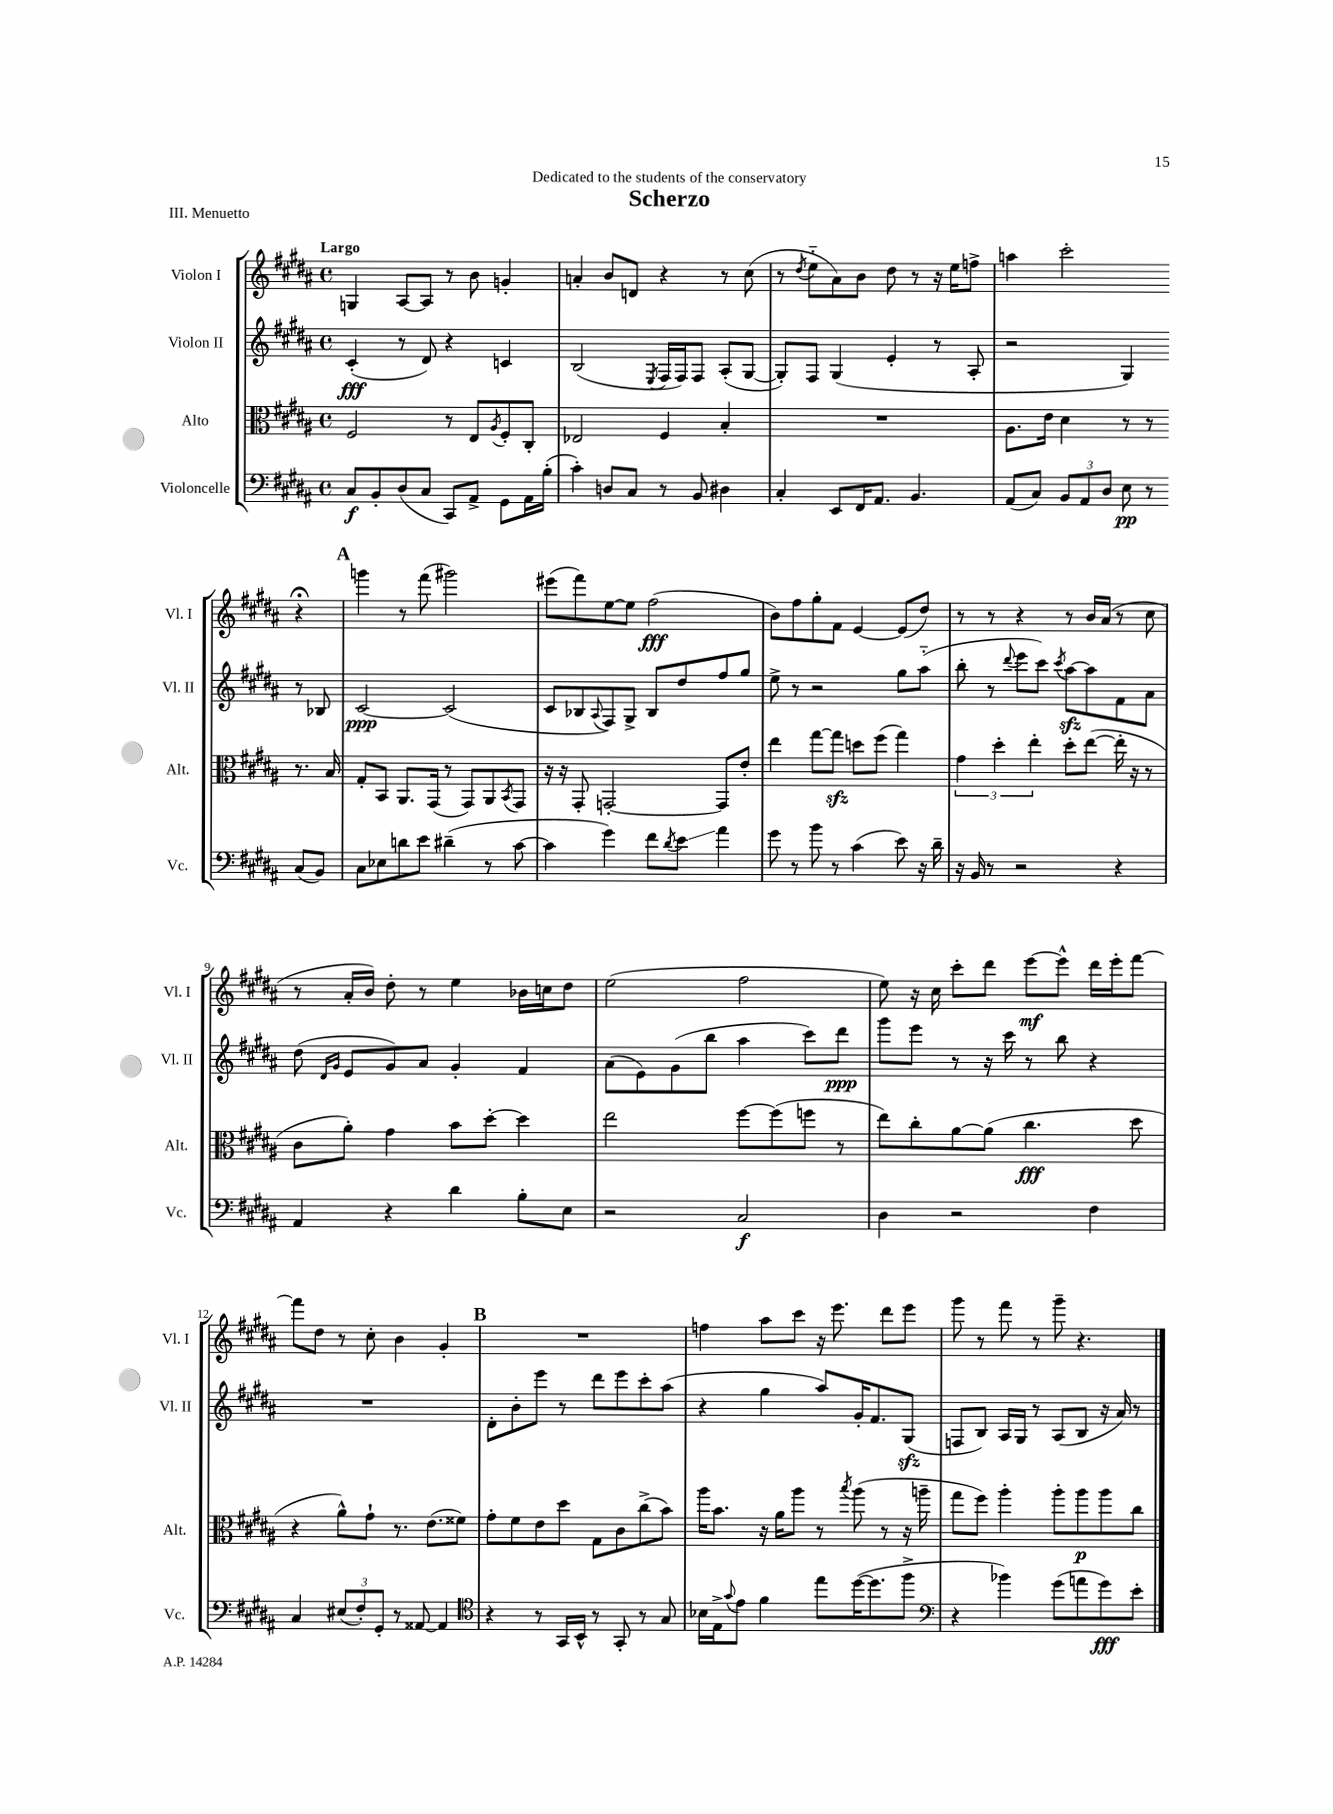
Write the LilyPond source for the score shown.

\header { title = "Scherzo" dedication = "Dedicated to the students of the conservatory" piece = "III. Menuetto" }
<<
\new StaffGroup <<
\new Staff = "s0" \with { instrumentName = "Violon I" shortInstrumentName = "Vl. I" } {
    \clef treble \key b \major \defaultTimeSignature \time 4/4 \tempo "Largo"
    g4 ais8~ ais8 r8 b'8 g'4-. |
    a'4-. b'8 d'8 r4 r8 cis''8( |
    r8 \acciaccatura { dis''8 } e''8-_ ais'8) b'8 dis''8 r8 r16 e''16 f''8-> |
    a''4 cis'''2-. r4\fermata |
    \mark \markup { \bold "A" } g'''4 r8 fis'''8( gis'''2) |
    eis'''8( fis'''8) e''8~ e''8 fis''2\fff( |
    b'8) fis''8 gis''8-. fis'8 e'4~ e'8( dis''8) |
    r8 r8 r4 r8 b'16 ais'16( r8 cis''8 |
    r8 ais'16-. b'16) dis''8-. r8 e''4 bes'16 c''16 dis''8 |
    e''2( fis''2 |
    e''8) r16 cis''16 cis'''8-. dis'''8 e'''8~\mf e'''8-^ dis'''16 e'''16-. fis'''8~ |
    fis'''8 dis''8 r8 cis''8-. b'4 gis'4-. |
    \mark \markup { \bold "B" } R1 |
    f''4 ais''8 cis'''8 r16 e'''8. dis'''8 e'''8 |
    gis'''8 r8 fis'''8 r8 gis'''8-- r4. \bar "|." |
}
\new Staff = "s1" \with { instrumentName = "Violon II" shortInstrumentName = "Vl. II" } {
    \clef treble \key b \major \defaultTimeSignature \time 4/4
    cis'4-.\fff( r8 dis'8) r4 c'4 |
    b2( \acciaccatura { e8 } fis16 fis16) fis8 ais8-.( gis8~ |
    gis8-.) fis8 gis4( e'4-. r8 ais8-. |
    r2 gis4) r8 bes8 |
    \mark \markup { \bold "A" } cis'2~\ppp cis'2( |
    cis'8 bes8 \appoggiatura { ais8 } fis8) gis8-> bes8 dis''8 fis''8 gis''8 |
    e''8-> r8 r2 gis''8 ais''8-_( |
    b''8-. r8 \appoggiatura { dis'''8 } e'''8 cis'''8) \acciaccatura { cis'''8 } ais''8~\sfz ais''8 fis'8 ais'8 |
    dis''8( \grace { dis'16 gis'16 } e'8 gis'8) ais'8 gis'4-. fis'4 |
    ais'8( e'8) gis'8( b''8 ais''4 cis'''8) dis'''8\ppp |
    gis'''8 e'''8 r8 r16 cis'''16 r8 b''8 r4 |
    R1 |
    \mark \markup { \bold "B" } dis'8-. b'8-. e'''8 r8 dis'''8 e'''8 cis'''8-. ais''8( |
    r4 gis''4 ais''8) gis'16-. fis'8. gis8\sfz( |
    f8 b8) ais16 gis16 r8 ais8( b8 r16 ais'16) r8 \bar "|." |
}
\new Staff = "s2" \with { instrumentName = "Alto" shortInstrumentName = "Alt." } {
    \clef alto \key b \major \defaultTimeSignature \time 4/4
    fis2 r8 e8 \acciaccatura { ais8 } fis8-. cis8-. |
    ees2 fis4 b4-. |
    R1 |
    ais8. e'16 dis'4 r8 r8 r8. b16 |
    \mark \markup { \bold "A" } gis8-. b,8 ais,8. gis,16( r8 gis,8) ais,8 \acciaccatura { b,8 } gis,8 |
    r16 r16 gis,8-. g,2~-. g,8 e'8-. |
    e''4 gis''8~ gis''8\sfz d''8 fis''8( gis''4) |
    \tuplet 3/2 { gis'4 dis''4-. e''4-. } dis''8-. e''8~( e''16-. r16 r8 |
    cis'8 ais'8-.) gis'4 b'8 dis''8~-. dis''4 |
    e''2 fis''8~ fis''8( f''8 r8 |
    e''8) cis''8-. ais'8~ ais'8( cis''4.\fff dis''8 |
    r4 ais'8-^) gis'8-! r8. e'8.( fisis'8) |
    \mark \markup { \bold "B" } gis'8-. fis'8 e'8 dis''8 gis8 cis'8 cis''8->( b'8) |
    ais''16 b'8. r16 ais'16 ais''8 r8 \acciaccatura { b''8 } ais''8( r8 r16 a''16-- |
    gis''8 fis''8) ais''4-. ais''8-. ais''8\p ais''8 cis''8 \bar "|." |
}
\new Staff = "s3" \with { instrumentName = "Violoncelle" shortInstrumentName = "Vc." } {
    \clef bass \key b \major \defaultTimeSignature \time 4/4
    cis8\f b,8-. dis8( cis8 cis,8) ais,8-> gis,8 ais,16 b16-.( |
    cis'4-.) d8 cis8 r8 b,8 dis4 |
    cis4-. e,8 fis,16 ais,8. b,4. |
    ais,8( cis8) \tuplet 3/2 { b,8 ais,8 dis8 } e8\pp r8 cis8( b,8) |
    \mark \markup { \bold "A" } cis8 ees8 d'8 e'8 dis'4--( r8 cis'8~ |
    cis'4 gis'4) fis'8 \acciaccatura { dis'8 } e'8\glissando ais'4 |
    gis'8 r8 b'8 r8 cis'4( e'8) r16 dis'16-- |
    r16 b,16 r8 r2 r4 |
    ais,4 r4 dis'4 b8-. e8 |
    r2 cis2\f |
    dis4 r2 fis4 |
    cis4 \tuplet 3/2 { eis8( fis8-.) gis,8-. } r8 aisis,8~ aisis,4 |
    \mark \markup { \bold "B" } \clef tenor r4 r8 gis,16 b,16-^ r8 gis,8-. r8 gis8 |
    bes16 e16-> \appoggiatura { gis'8 } e'8 fis'4 e''8 dis''16~( dis''8. fis''8-> |
    \clef bass r4 bes'4) gis'8( a'8 gis'8\fff) e'8-. \bar "|." |
}
>>
>>
